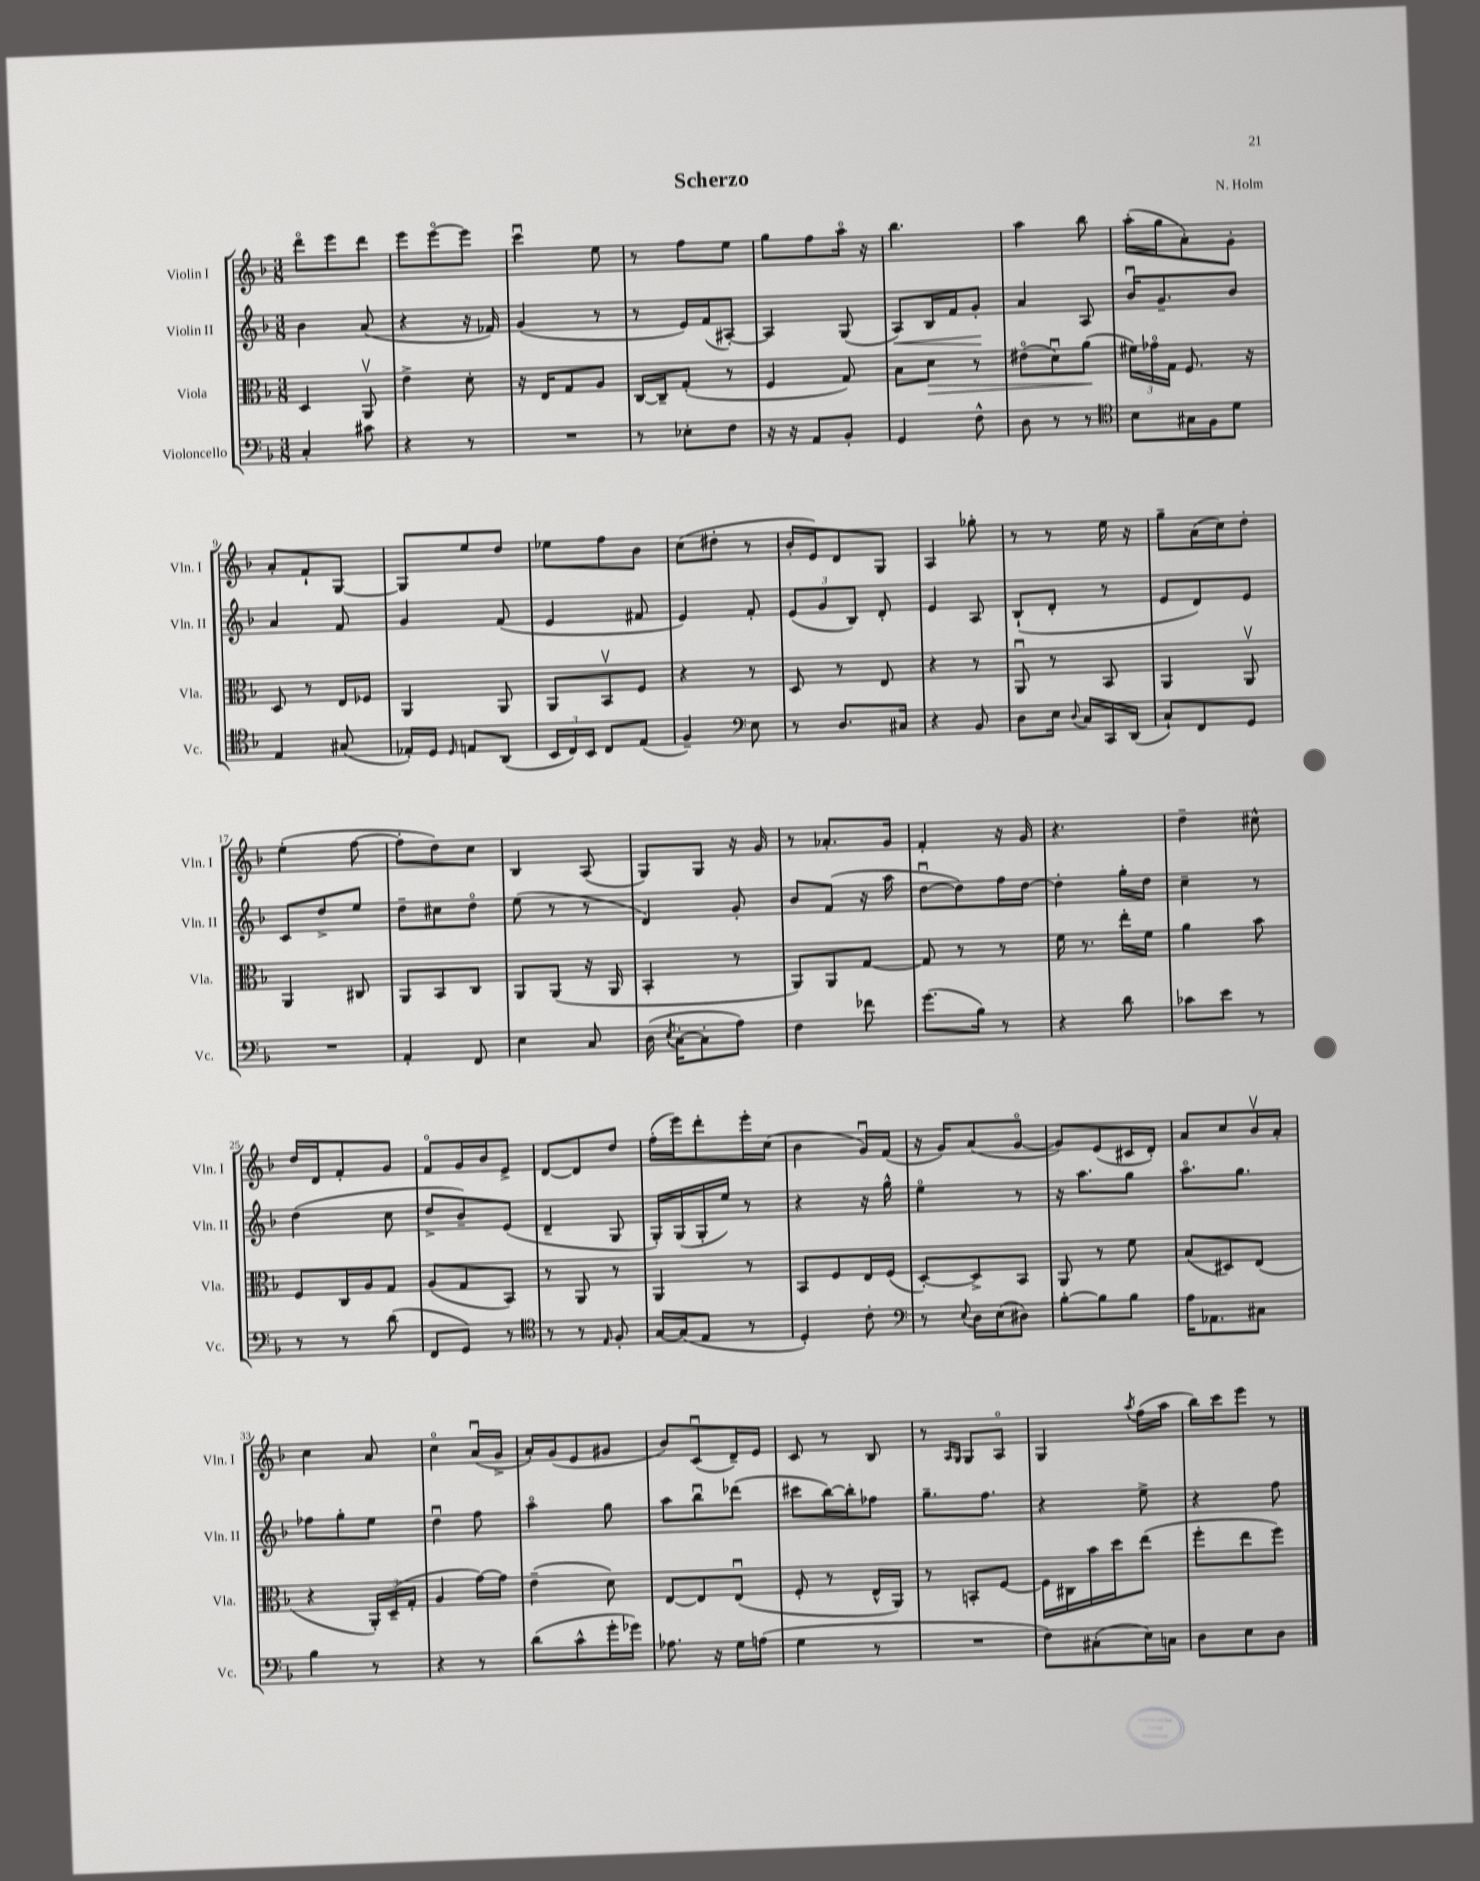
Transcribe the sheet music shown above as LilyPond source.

\header { title = "Scherzo" composer = "N. Holm" }
<<
\new StaffGroup <<
\new Staff = "s0" \with { instrumentName = "Violin I" shortInstrumentName = "Vln. I" } {
    \clef treble \key f \major \numericTimeSignature \time 3/8
    \autoBeamOff d'''8[\flageolet e'''8 d'''8] |
    e'''8[ e'''8~\flageolet e'''8] |
    c'''4\downbow e''8 |
    r8 f''8[ e''8] |
    g''8[ f''8 a''16]\flageolet r16 |
    bes''4. |
    a''4 bes''8 |
    a''16[-.( g''16 a'8-.) g'8]-. |
    a'8[-. f'8-! g8]~ |
    g8[ e''8 d''8] |
    ees''8[ f''8 bes'8] |
    c''8[( dis''8]-. r8 |
    bes'16[-. e'16) d'8 g8] |
    a4 ges''8-. |
    r8 r8 e''16 r16 |
    g''8[-- a'16( c''16) d''8]-. |
    e''4-.( f''8~ |
    f''8[-. d''8) c''8] |
    bes4 a8( |
    g8[) g8] r16 g'16 |
    r8 aes'8.[-. g'16] |
    f'4-. r16 g'16 |
    r4. |
    d''4-- cis''8-^ |
    d''16[ d'16 f'8-. g'8] |
    f'8[\flageolet g'16 bes'16 e'8]-> |
    d'8[~ d'8 d''8] |
    f''16[-.( e'''16) d'''8-. e'''16-. c''16]( |
    bes'4 g'16[\downbow) f'16]( |
    r16 g'16[) a'8( g'8]~\flageolet |
    g'8[) e'8( cis'16 d'16]-.) |
    a'8[ c''8 bes'16\upbow a'16]-. |
    c''4 a'8 |
    c''4\flageolet a'16[\downbow( g'16]-> |
    a'16[-.) g'16( e'8 gis'8] |
    bes'8[) c'8\downbow( d'16--) e'16] |
    c'8 r8 bes8 |
    r8 \grace { a16[ g16] } g8[ a8]\flageolet |
    g4 \acciaccatura { a''8 } f''16[( a''16] |
    bes''16[) c'''16 e'''8] r8 \bar "|." |
}
\new Staff = "s1" \with { instrumentName = "Violin II" shortInstrumentName = "Vln. II" } {
    \clef treble \key f \major \numericTimeSignature \time 3/8
    \autoBeamOff bes'4 a'8( |
    r4 r16 fes'16) |
    g'4( r8 |
    r8 e'16[) f'16( ais8]~-.) |
    ais4 g8( |
    a8[\<) bes16 f'16 g'8]-.\! |
    a'4 a8 |
    bes'16[\downbow g'8.-- bes'8] |
    a'4 f'8 |
    g'4 f'8( |
    e'4 fis'8 |
    e'4) f'8-. |
    \tuplet 3/2 { e'8[( g'8 bes8]) } d'8-. |
    e'4 a8 |
    bes8[-!( d'8]-. r8 |
    e'8[ d'8) e'8] |
    c'8[ d''8-> e''8] |
    d''8[-- cis''8 d''8]\flageolet |
    e''8( r8 r8 |
    d'4) g'8-. |
    bes'8[ f'8]( r16 a''16 |
    d''8[~\downbow d''8) f''16 d''16]~ |
    d''4-. g''16[-. d''16] |
    c''4-- r8 |
    d''4( c''8 |
    d''8[-> bes'8--) e'8]( |
    d'4-- g8 |
    g16[-.) g16( g16-. e''16]) r8 |
    r4 r16 g''16-^ |
    e''4\flageolet r8 |
    r16 a''8.[ g''8] |
    a''8.[\flageolet g''8.] |
    fes''8[ g''8-. e''8] |
    d''4\downbow f''8 |
    a''4\flageolet g''8 |
    a''8[ bes''8\downbow des'''8]( |
    cis'''8[ bes''16~) bes''16-. fes''8] |
    g''8.[-- f''8.] |
    r4 e''8-> |
    r4 f''8 \bar "|." |
}
\new Staff = "s2" \with { instrumentName = "Viola" shortInstrumentName = "Vla." } {
    \clef alto \key f \major \numericTimeSignature \time 3/8
    \autoBeamOff d4 a,8\upbow |
    e'4-> d'8-. |
    r16 e16[ g8 a8] |
    c16[~ c16-- g8]-.( r8 |
    f4 g8) |
    bes8[ d'8]\> r8 |
    eis'8[\flageolet( d'8\downbow) a'8]\!( |
    \tuplet 3/2 { fis'16[) ges'16\flageolet g16] } f8. r16 |
    d8 r8 e16[ fes16] |
    a,4 a,8 |
    a,8[ bes,8\upbow f8] |
    r4 r8 |
    d8 r8 e8 |
    r4 r8 |
    a,8\downbow r8 bes,8 |
    a,4 a,8\upbow |
    a,4 cis8 |
    a,8[ bes,8 c8] |
    a,8[ a,8]( r16 a,16 |
    bes,4-. r8 |
    a,8[) a,8 g8]~ |
    g8 r8 r8 |
    f'16 r8. e''16[-. f'16] |
    a'4 bes'8 |
    f8[ c16 a16 g8] |
    a8[( g8 bes,8]) |
    r8 a,8 r8 |
    a,4 r8 |
    bes,8[ f8 e16 f16]( |
    d8[~-.) d8-> bes,8] |
    a,8 r8 f'8 |
    bes8[( dis8) e8]( |
    r4 \tuplet 3/2 { a,16[-.) d16--( g16]-. } |
    a4 g'16[~) g'16] |
    e'4--( d'8) |
    e8[~ e8 e8]\downbow( |
    f8-. r8 e16[-^ a,16]) |
    r8 b,8[-. f8]~ |
    f16[ cis16 bes'16 d''16 e''8]( |
    f''8[-. e''8 f''8]) \bar "|." |
}
\new Staff = "s3" \with { instrumentName = "Violoncello" shortInstrumentName = "Vc." } {
    \clef bass \key f \major \numericTimeSignature \time 3/8
    \autoBeamOff c4-. cis'8 |
    r4 r8 |
    R4. |
    r8 ees8[-. f8] |
    r16 r16 a,8[ bes,8]-. |
    g,4 f8-^ |
    d8 r8 r8 |
    \clef tenor bes8[ gis16 f16 d'8] |
    e4 gis8( |
    ees16[-.) d16] \grace { d16 } e8[ a,8]( |
    \tuplet 3/2 { bes,16[ c16) bes,16] } c8[ e8]( |
    f4--) \clef bass e8 |
    r8 d8.[ cis16] |
    r4 bes,8 |
    d8[ e16] \appoggiatura { d8 } c16[ c,16 d,16]( |
    c8[-!) f,8 g,8] |
    R4. |
    a,4-. f,8 |
    e4 c8 |
    d16( \acciaccatura { e8 } c16[~-. c8-. a8]) |
    f4 fes'8 |
    g'8.[( bes16]) r8 |
    r4 d'8 |
    ces'8[ e'8] r8 |
    r8 r8 d'8( |
    f,8[ g,8]) r8 |
    \clef tenor r8 r8 \grace { e16 } f8-. |
    g16[~ g16( e8] r8 |
    d4-.) c'8-. |
    \clef bass r8 \appoggiatura { e8 } d16[ e16( dis8]) |
    bes8[~-. bes8 bes8] |
    a16[ aes,8. cis8] |
    bes4 r8 |
    r4 r8 |
    d'8[( c'8-^ g'16-. ges'16]) |
    aes8. r16 g16[ a16]( |
    g4 r8 |
    R4. |
    f8[) cis8-.( e16) c16] |
    d8[ e8 d8] \bar "|." |
}
>>
>>
